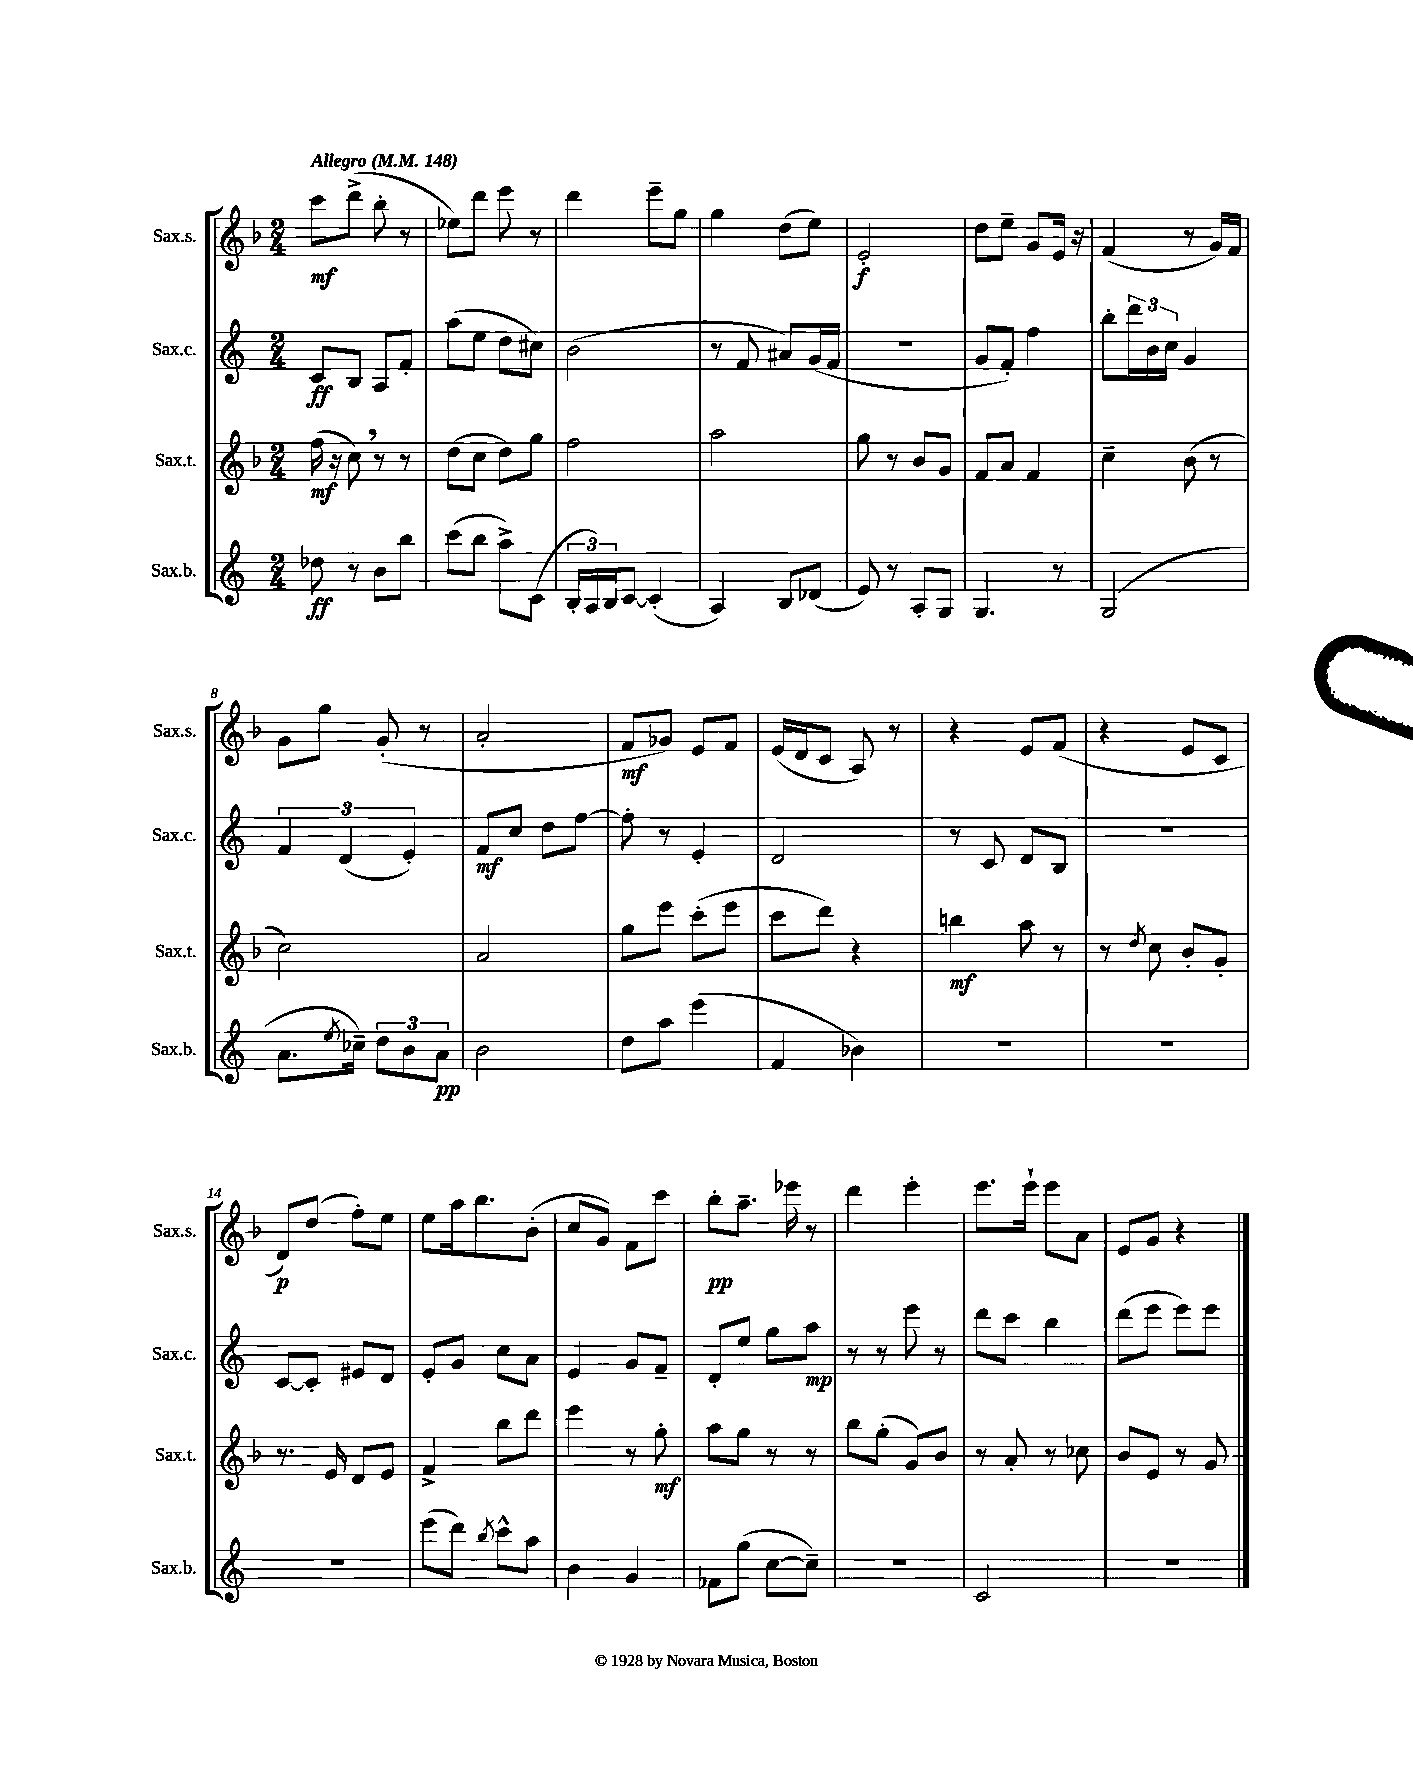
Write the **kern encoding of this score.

**kern	**kern	**kern	**kern
*staff4	*staff3	*staff2	*staff1
*clefG2	*clefG2	*clefG2	*clefG2
*k[]	*k[b-]	*k[]	*k[b-]
*M2/4	*M2/4	*M2/4	*M2/4
*MM148	*MM148	*MM148	*MM148
8dd-	(16ff	8c	8ccc
.	16r	.	.
8r	8cc)	8B	(8ddd^
8b	8r	8A	8bb-'
8bb	8r	8f'	8r
=	=	=	=
(8ccc	(8dd	(8aa	8ee-)
8bb	8cc	8ee	8ddd
8aa^)	8dd)	8dd	8eee
(8c	8gg	8cc#)	8r
=	=	=	=
24B'	2ff	(2b	4ddd
24A)	.	.	.
24B	.	.	.
[8c	.	.	.
(4c']	.	.	8eee~
.	.	.	8gg
=	=	=	=
4A)	2aa	8r	4gg
.	.	8f	.
8B	.	8a#)	(8dd
(8d-	.	(16g	8ee)
.	.	16f	.
=	=	=	=
8e)	8gg	2r	2e'
8r	8r	.	.
8A'	8b-	.	.
8G	8g	.	.
=	=	=	=
4.G	8f	8g	8dd
.	8a	8f')	8ee~
.	4f	4ff	8g
8r	.	.	16e
.	.	.	16r
=	=	=	=
(2G	4cc~	8bb'	(4f
.	.	24ddd	.
.	.	24b	.
.	.	24cc	.
.	(8b-	4g	8r
.	8r	.	16g)
.	.	.	16f
=	=	=	=
8.a	2cc)	6f	8g
.	.	.	8gg
.	.	(6d	.
8qee	.	.	.
16cc-~)	.	.	.
12dd	.	.	(8g'
12b	.	6e')	.
.	.	.	8r
12a	.	.	.
=	=	=	=
2b	2a	8f	2a'
.	.	8cc	.
.	.	8dd	.
.	.	[8ff	.
=	=	=	=
8dd	8gg	8ff']	8f
8aa	8eee	8r	8g-)
(4eee	(8ccc'	4e'	8e
.	8eee	.	8f
=	=	=	=
4f	8ccc	2d	(16e
.	.	.	16d
.	8ddd)	.	8c
4b-)	4r	.	8A)
.	.	.	8r
=	=	=	=
2r	4bb	8r	4r
.	.	8c	.
.	8aa	8d	8e
.	8r	8B	(8f
=	=	=	=
2r	8r	2r	4r
.	8qdd	.	.
.	8cc	.	.
.	8b-'	.	8e
.	8g'	.	8c
=	=	=	=
2r	8.r	[8c	8d)
.	.	8c']	(8dd
.	16e	.	.
.	8d	8e#	8ff')
.	8e	8d	8ee
=	=	=	=
(8eee	4f^	8e'	8ee
8ddd)	.	8g	16aa
.	.	.	8.bb-
8qbb	.	.	.
8ccc^^	8bb-	8cc	.
8aa	8ddd	8a	(8b-'
=	=	=	=
4b	4eee	4e	8cc
.	.	.	8g)
4g	8r	8g	8f
.	8gg'	8f~	8ccc
=	=	=	=
8f-	8aa	8d'	8bb-'
(8gg	8gg	8ee	8.aa~
[8cc	8r	8gg	.
.	.	.	16eee-
8cc~])	8r	8aa	8r
=	=	=	=
2r	8bb-	8r	4ddd
.	(8gg'	8r	.
.	8g)	8eee	4eee'
.	8b-	8r	.
=	=	=	=
2c	8r	8ddd	8.eee
.	8a'	8ccc	.
.	.	.	16eee`
.	8r	4bb	8eee
.	8cc-	.	8a
=	=	=	=
2r	8b-	(8ddd	8e
.	8e	8eee	8g
.	8r	8eee)	4r
.	8g	8eee	.
==	==	==	==
*-	*-	*-	*-
